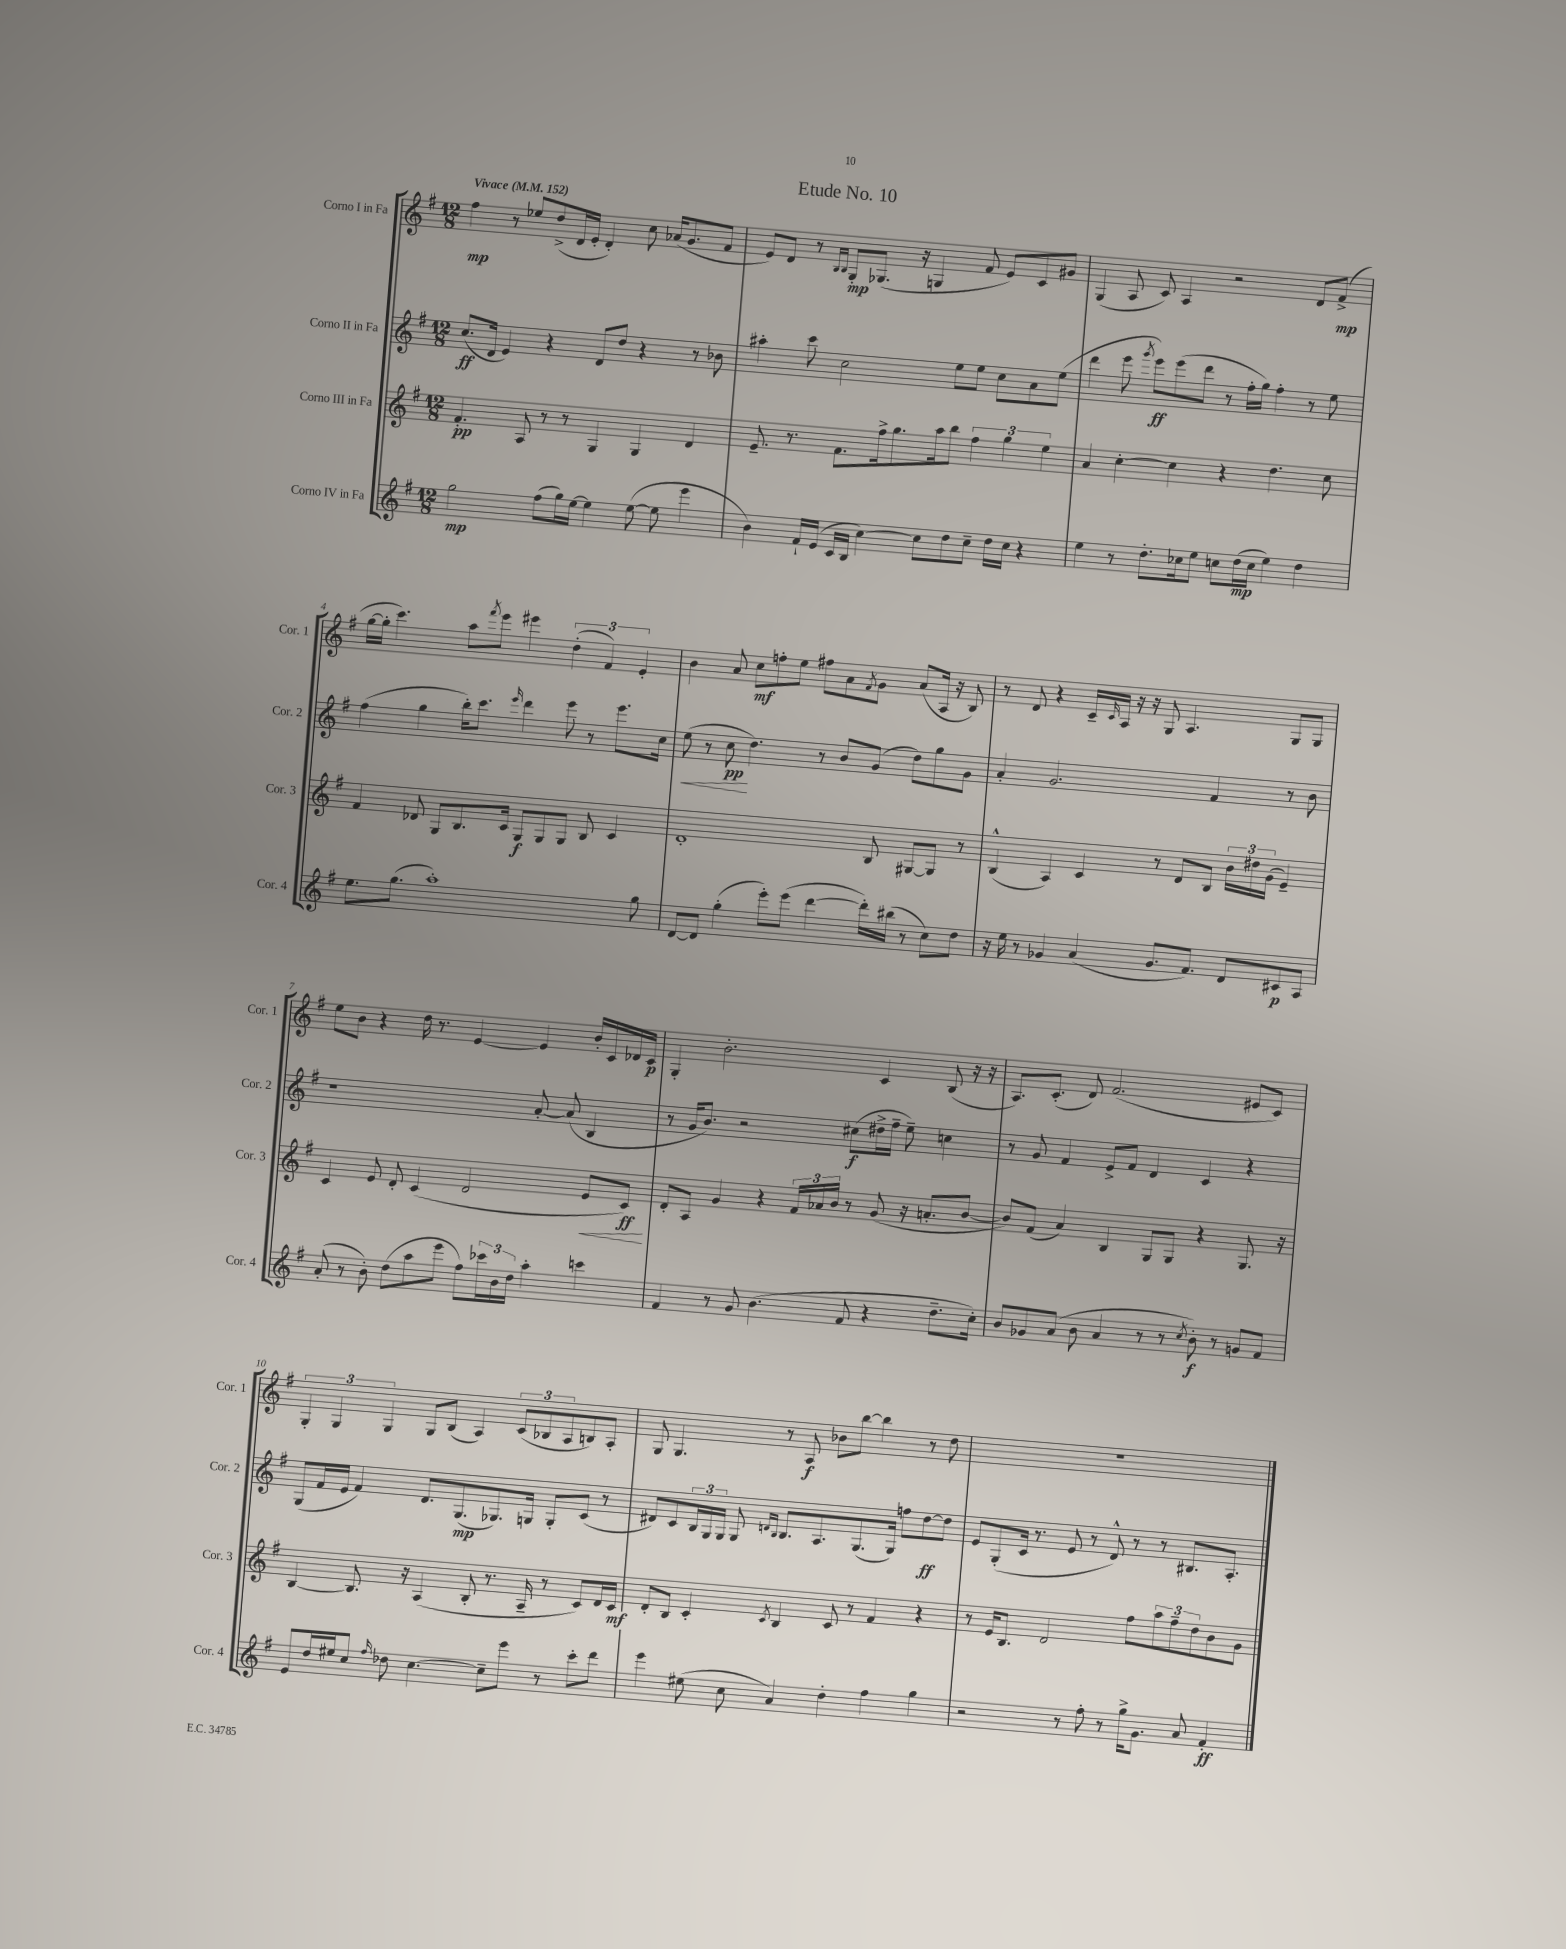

**kern	**kern	**kern	**kern
*staff4	*staff3	*staff2	*staff1
*clefG2	*clefG2	*clefG2	*clefG2
*k[f#]	*k[f#]	*k[f#]	*k[f#]
*M12/8	*M12/8	*M12/8	*M12/8
*MM152	*MM152	*MM152	*MM152
2gg	4.f#'	(8.cc	4ff#
.	.	16d	.
.	.	4e)	8r
.	8A	.	8ee-
(8ff#	8r	4r	(8dd^
16gg)	8r	.	16d
[16ee	.	.	16e'
4ee]	4G	8d	4d')
.	.	8dd	.
([8ee	4G	4r	8cc
8ee]	.	.	(16a-
.	.	.	8.g
4eee	4d	8r	.
.	.	8b-	8f#
=	=	=	=
4b)	8.e~	4aa#'	8e)
.	.	.	8d
.	8.r	.	.
16f#`	.	8ccc	8r
(16e	.	.	.
.	.	.	16qqB
.	.	.	16qqB
16c	8.f#	2cc	8G'
16B	.	.	.
[4cc)	.	.	(8.G-
.	16ff#^	.	.
.	8.gg	.	.
.	.	.	16r
8cc]	.	.	4G
.	16aa	.	.
8dd	8bb	8ee	.
8cc~	6ff#	8ee	8f#
16dd	.	8cc	8e)
.	6gg	.	.
16cc	.	.	.
4r	.	8a	8c
.	6ee	.	.
.	.	(8ee	8g#
=	=	=	=
4ee	4a	4ddd	(4G
8r	[4cc'	8eee	8A
.	.	8qggg	.
8.dd'	.	8eee)	8c)
.	4cc]	(8eee	4A
16cc-	.	.	.
8ee	.	8ddd	.
8cc	4r	8r	2r
(16dd	.	16ff#'	.
16cc	.	16gg)	.
4ee)	4.dd	4ff#'	.
4dd	.	8r	8d
.	8cc	8ee	(8f#^
=	=	=	=
8.ee	4f#	(4ff#	[16gg
.	.	.	16gg']
.	.	.	4.ccc)
(8.gg	.	.	.
.	8d-	4gg	.
1aa')	8G	.	.
.	8.B	16bb')	8aa
.	.	8.ccc	.
.	.	.	8qfff#
.	.	.	8eee
.	16c	.	.
.	.	16qqeee	.
.	8G	4ddd	4eee#
.	8G	.	.
.	8G	8eee	(6dd'
.	8B	8r	.
.	.	.	6f#)
.	4c	8.eee	.
.	.	.	6e'
8gg	.	.	.
.	.	16cc	.
=	=	=	=
[8d	1d'	(8ee	4b
8d]	.	8r	.
(4gg'	.	8cc	8a
.	.	4.dd)	8cc
8eee')	.	.	8ff'
(8eee	.	.	8ee
[4ddd	.	8r	8ff#
.	.	8b	8a
.	.	.	8qf#
16ddd'])	8B	(8g	8g
(16bb#	.	.	.
8r	[8G#	8dd)	(8a
8cc)	8G#]	8gg	16A
.	.	.	16r
8dd	8r	8g	8B)
=	=	=	=
16r	(4B^^	4a'	8r
16ee	.	.	.
8r	.	.	8d
4g-	4A)	2.g	4r
(4a	4c	.	16c~
.	.	.	16qqc
.	.	.	16A
.	.	.	16r
.	.	.	16r
8.g-	8r	.	8G
.	8d	.	4.A
8.f#)	.	.	.
.	8B	4f#	.
8d	24b	.	.
.	24dd#	.	.
.	(24g	.	.
8c#	4e~)	8r	8G
8A	.	8b	8G
=	=	=	=
(8a'	4c	1r	8ee
8r	.	.	8b
8b')	8e	.	4r
(8dd	8d'	.	.
8aa	(4c	.	16dd
.	.	.	8.r
8eee	.	.	.
8ff#)	2d	.	[4e
24ccc-	.	.	.
24b	.	.	.
24dd	.	.	.
4aa'	.	[8a'	4e]
.	.	(8a]	.
4ccc	8e	4B	16b'
.	.	.	16c
.	8c)	.	16d-
.	.	.	16c
=	=	=	=
4f#	8d'	8r	4G'
.	8A	16g	.
.	.	8.b)	.
8r	4g	.	2.b'
8g	.	2r	.
(4.b	4r	.	.
.	24f#	.	.
.	24a-	.	.
.	24b	.	.
8f#	8r	(8cc#	.
4r	(8g	16dd#^	4c
.	.	16ff#~	.
.	16r	8ee~)	.
.	8.a'	.	.
8.dd~	.	4cc	(8B
.	[8b	.	16r
16cc')	.	.	16r
=	=	=	=
8b	8b])	8r	8.A)
8g-	(8f#	8g	.
.	.	.	(8.c'
(8a	4a)	4f#	.
8b	.	.	8d)
4a	4B	8e^	(2.f#
.	.	8f#	.
8r	8G	4d	.
8r	8G	.	.
8qcc	.	.	.
8b')	4r	4c	.
8r	.	.	.
8g	8.G	4r	8e#
8f#	.	.	8c)
.	16r	.	.
=	=	=	=
8e	[4B	(8G	6G'
16dd	.	16f#	.
.	.	.	6G
16ee#	.	16e	.
8cc	8.B]	4f#)	.
.	.	.	6G
16qqff#	.	.	.
8dd-	.	.	.
.	16r	.	.
[4.cc	(4A	8.d	8G
.	.	.	(8B
.	.	(8.G	.
.	8B'	.	4A)
8cc~]	8.r	8.G-)	.
8eee	.	.	(12c
.	16A~	16G	.
.	.	.	12B-
8r	8r	8G'	.
.	.	.	12A
8ccc'	8c)	(8c	8B)
8ddd	16d	8r	8A'
.	16c	.	.
=	=	=	=
4eee	8d'	8d#)	8G
.	8B	8c	4.G
(8ee#	4c'	24B	.
.	.	24G	.
.	.	24G	.
8cc	.	8G	.
.	.	16qqd	.
.	8qc	16qqB	.
4a)	4B	8.B	8r
.	.	.	8A
.	.	8.A	.
4dd'	8c	.	8b-
.	8r	(8.G	[8bb
4ff#	4f#	.	4bb]
.	.	16G)	.
.	.	8ff	.
4gg	4r	[8dd	8r
.	.	8dd]	8dd
=	=	=	=
2r	8r	8e	1.r
.	16e	(8G'	.
.	8.B	.	.
.	.	16c	.
.	.	8.r	.
.	2d	.	.
8r	.	8e	.
8ff#'	.	8r	.
8r	.	8d^^)	.
16gg^	8ff#	8r	.
8.g	.	.	.
.	12aa	8r	.
.	12ff#~	.	.
8a	.	8.B#	.
.	12dd	.	.
4f#'	8b	.	.
.	.	8.A'	.
.	8g	.	.
==	==	==	==
*-	*-	*-	*-
